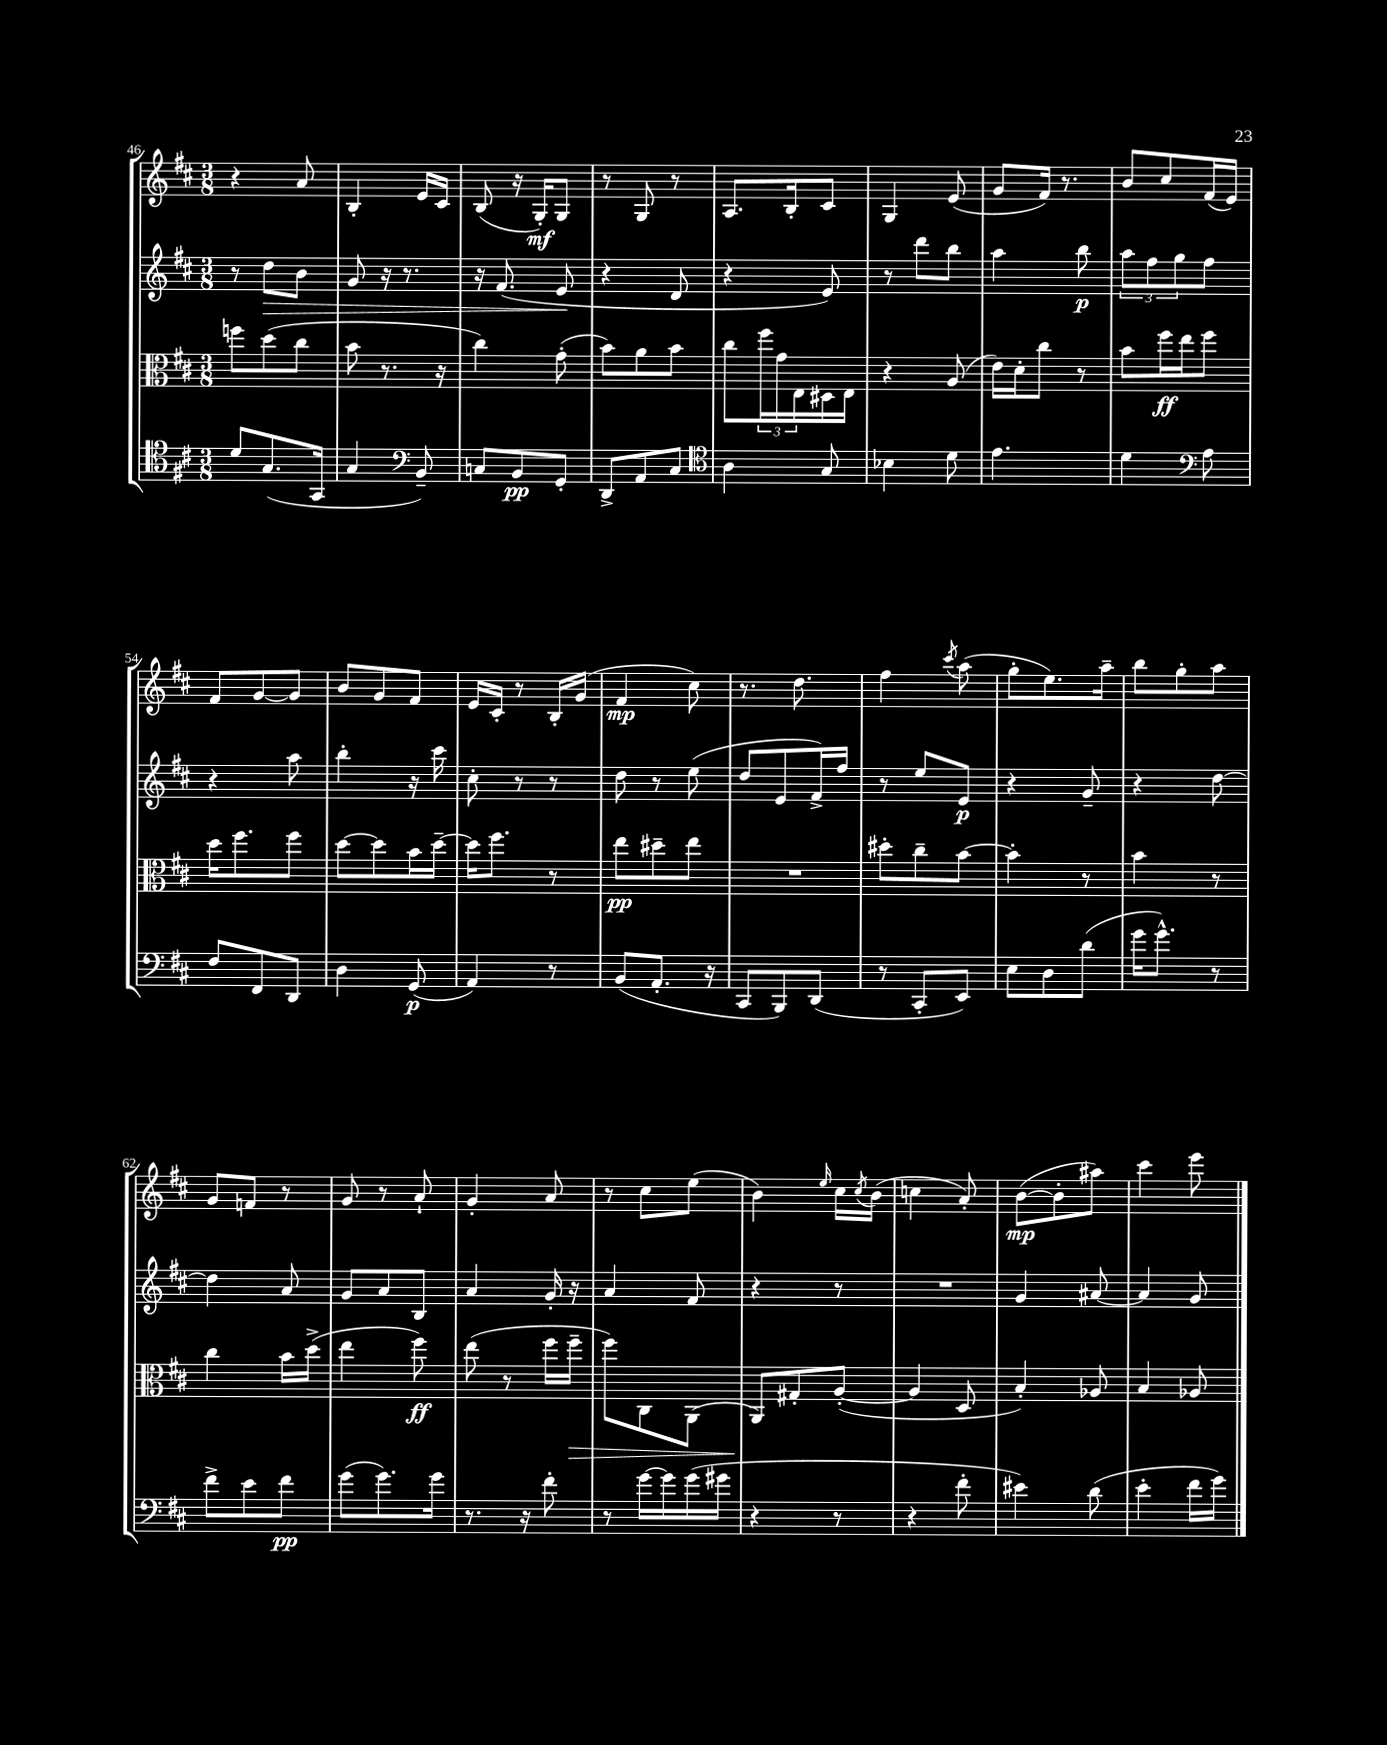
<<
\new StaffGroup <<
\new Staff = "s0" {
    \clef treble \key d \major \numericTimeSignature \time 3/8
    r4 a'8 |
    b4-. e'16 cis'16 |
    b8( r16 g16-.\mf) g8 |
    r8 g8 r8 |
    a8. b16-. cis'8 |
    g4 e'8( |
    g'8 fis'16) r8. |
    b'8 cis''8 fis'16( e'16) |
    fis'8 g'8~ g'8 |
    b'8 g'8 fis'8 |
    e'16 cis'16-. r8 b16-. g'16( |
    fis'4\mp cis''8) |
    r8. d''8. |
    fis''4 \acciaccatura { cis'''8 } a''8( |
    g''8-. e''8.) a''16-- |
    b''8 g''8-. a''8 |
    g'8 f'8 r8 |
    g'8 r8 a'8-! |
    g'4-. a'8 |
    r8 cis''8 e''8( |
    b'4) \grace { e''16 } cis''16 \acciaccatura { cis''8 } b'16( |
    c''4 a'8-.) |
    b'8~\mp( b'8-. ais''8) |
    cis'''4 e'''8 \bar "|." |
}
\new Staff = "s1" {
    \clef treble \key d \major \numericTimeSignature \time 3/8
    r8 d''8\> b'8 |
    g'8 r16 r8. |
    r16 fis'8.( e'8\! |
    r4 d'8 |
    r4 e'8) |
    r8 d'''8 b''8 |
    a''4 b''8\p |
    \tuplet 3/2 { a''8 fis''8 g''8 } fis''8 |
    r4 a''8 |
    b''4-. r16 cis'''16 |
    cis''8-. r8 r8 |
    d''8 r8 e''8( |
    d''8 e'8 fis'16->) fis''16 |
    r8 e''8 e'8\p |
    r4 g'8-- |
    r4 d''8~ |
    d''4 a'8 |
    g'8 a'8 b8 |
    a'4 g'16-. r16 |
    a'4 fis'8 |
    r4 r8 |
    R4. |
    g'4 ais'8~ |
    ais'4 g'8 \bar "|." |
}
\new Staff = "s2" {
    \clef alto \key d \major \numericTimeSignature \time 3/8
    f''8 d''8( cis''8 |
    b'8 r8. r16 |
    cis''4) g'8-.( |
    b'8) a'8 b'8 |
    cis''8 \tuplet 3/2 { fis''16 g'16 e16 } dis16 e16 |
    r4 a8( |
    e'16) d'16-. cis''8 r8 |
    b'8 fis''16\ff e''16 fis''8 |
    d''16 fis''8. fis''8 |
    d''8~ d''8 b'16 d''16~-- |
    d''16 fis''8. r8 |
    e''8\pp dis''8-- e''8 |
    R4. |
    dis''8-. cis''8-- b'8~ |
    b'4-. r8 |
    b'4 r8 |
    cis''4 b'16 d''16->( |
    e''4 fis''8\ff) |
    e''8( r8 fis''16 fis''16--\> |
    fis''8) cis8 a,8( |
    a,8\!) gis8-. a8~-.( |
    a4 d8 |
    b4-.) aes8 |
    b4 aes8 \bar "|." |
}
\new Staff = "s3" {
    \clef tenor \key d \major \numericTimeSignature \time 3/8
    d'8 g8.( g,16 |
    g4 \clef bass b,8--) |
    c8 b,8\pp g,8-. |
    d,8-> a,8 cis8 |
    \clef tenor a4 g8 |
    bes4 d'8 |
    e'4. |
    d'4 \clef bass a8 |
    fis8 fis,8 d,8 |
    d4 g,8\p( |
    a,4) r8 |
    b,8( a,8.-. r16 |
    cis,8 b,,8) d,8( |
    r8 cis,8-. e,8) |
    e8 d8 d'8( |
    g'16 g'8.-^) r8 |
    fis'8-> e'8 fis'8\pp |
    g'8( g'8.) g'16 |
    r8. r16 fis'8-. |
    r8 g'16~ g'16 g'16( gis'16 |
    r4 r8 |
    r4 fis'8-. |
    eis'4) d'8( |
    e'4-. fis'16 g'16) \bar "|." |
}
>>
>>
\layout { \context { \Score currentBarNumber = #46 } }
